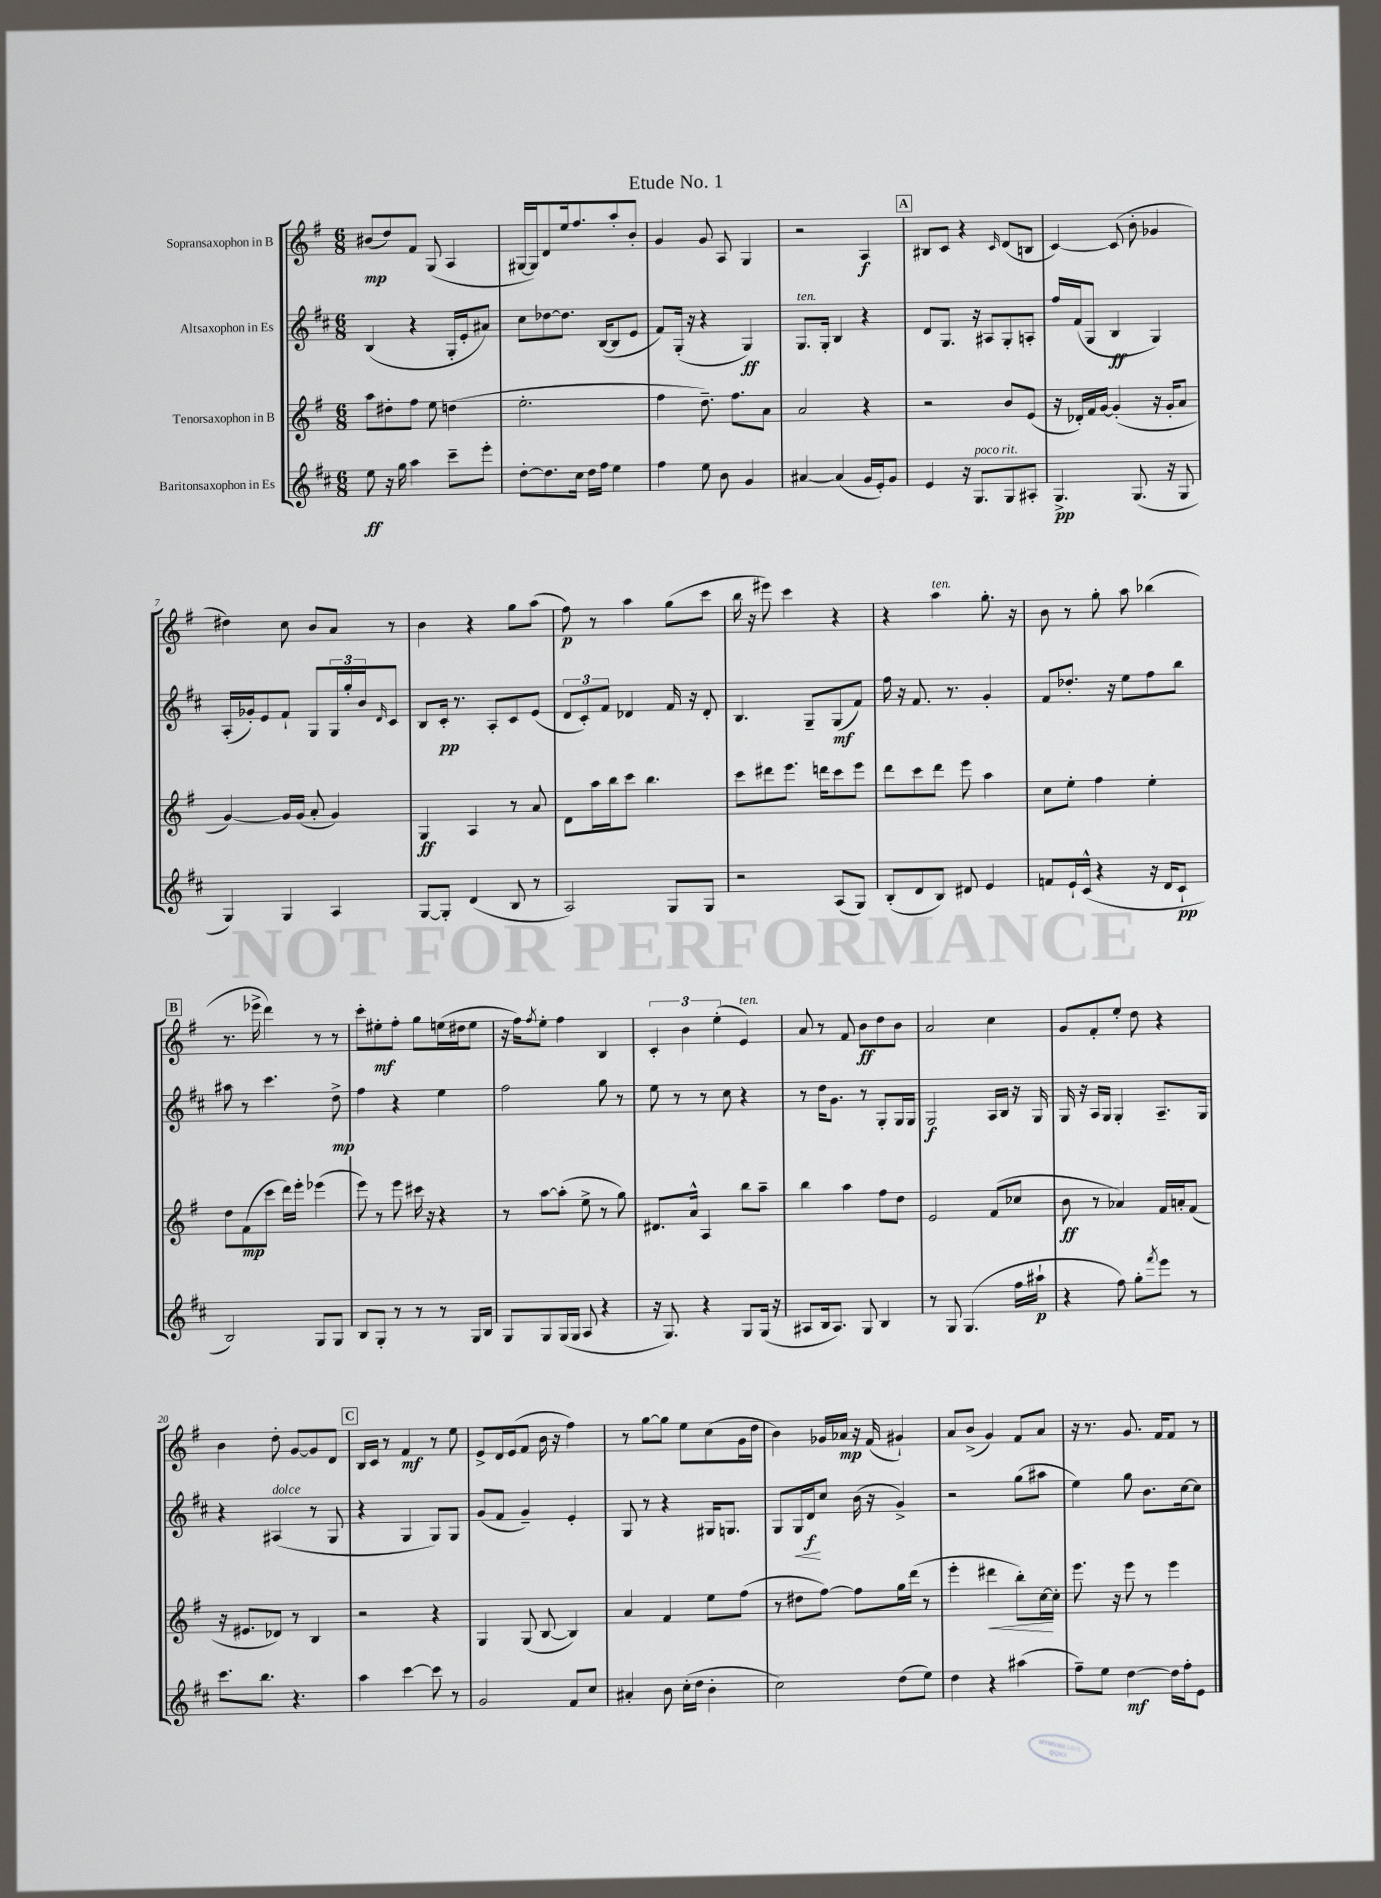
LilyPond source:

\header { title = "Etude No. 1" }
<<
\new StaffGroup <<
\new Staff = "s0" \with { instrumentName = "Sopransaxophon in B" } {
    \clef treble \key g \major \numericTimeSignature \time 6/8
    bis'8\mp( d''8) fis'8 g8( a4 |
    gis16~ gis16) d'8 e''16 fis''8. a''8-. b'8-. |
    g'4 g'8 a8 g4 |
    r2 a4\f |
    \mark \markup { \box "A" } bis8 c'8 r4 \grace { c'16 } d'8( b8 |
    c'4~) c'8( b'8-. ges'4 |
    dis''4) c''8 b'8 a'8 r8 |
    b'4 r4 g''8 a''8( |
    fis''8\p) r8 a''4 g''8( c'''8 |
    b''16 r16 eis'''8) c'''4 r4 |
    r4 a''4^\markup { \italic "ten." } g''8.-. r16 |
    b'8 r8 g''8-. a''8 bes''4( |
    \mark \markup { \box "B" } r8. ees'''16-> d'''4) r8 r8 |
    c'''8-. eis''8-.\mf fis''8-. g''8 e''16( dis''16 e''8 |
    r16 fis''16) \acciaccatura { fis''8 } e''8-. fis''4 b4 |
    \tuplet 3/2 { c'4-. b'4 e''4-.( } e'4^\markup { \italic "ten." }) |
    a'8 r8 fis'8 b'8\ff d''8 b'8 |
    a'2 c''4 |
    g'8 fis'8-. e''8-. d''8 r4 |
    b'4 d''8-. g'8~ g'8 d'8 |
    \mark \markup { \box "C" } b16 c'16 r8 fis'4\mf r8 e''8 |
    e'8-> d'16 e'16( fis'8 b'16 r16 fis''4) |
    r8 g''8~ g''8 e''8 c''8( g'16 d''16 |
    b'4) ges'16 aes'16\mp r16 fis'16( gis'4-!) |
    a'8 b'8->( g'4) fis'8 a'8 |
    r16 r8. g'8. fis'16 fis'8 r8 \bar "|." |
}
\new Staff = "s1" \with { instrumentName = "Altsaxophon in Es" } {
    \clef treble \key d \major \numericTimeSignature \time 6/8
    b4( r4 g16-. e'16-. ais'8) |
    cis''8 des''8~ des''8. b16~( b8 e'8 |
    fis'8) g16-.( r16 r4 g4\ff) |
    g8.^\markup { \italic "ten." } g16-. b4 r4 |
    \mark \markup { \box "A" } d'8 g8. r16 ais8 g8-. a8-. |
    fis''16 fis'16( g8 b4\ff g4) |
    a16-.( ges'16-.) e'8 fis'8-! g8 \tuplet 3/2 { g16 g''16-. b'16 } \grace { d'16 } cis'8 |
    b8 cis'16-.\pp r8. a8-. cis'8 e'8( |
    \tuplet 3/2 { d'8 cis'8-.) fis'8 } des'4 fis'16 r16 des'8-. |
    b4. g8-- g8\mf( fis'8) |
    fis''16 r16 fis'8. r8. g'4-. |
    fis'8 des''8.-. r16 e''8 fis''8 b''8 |
    \mark \markup { \box "B" } ais''8 r8 cis'''4. d''8->\mp |
    fis''4 r4 e''4 |
    fis''2 g''8 r8 |
    e''8 r8 r8 cis''8 r4 |
    r8 d''16 g'8. r8 g8-. g16 g16 |
    g2\f a16 b16 r16 g16 |
    g16 r16 a16 g16 g4-. a8.-- g16 |
    r4 ais4^\markup { \italic "dolce" }( r8 g8 |
    \mark \markup { \box "C" } r4 g4 g8) g8 |
    g'8( fis'8 g'4--) e'4-. |
    g8 r8 r4 gis16 g8. |
    g8 g16\< d'16\f\! cis''8 b'16( r16 g'4->) |
    r2 g''8( ais''8 |
    e''4) g''8 b'8. cis''16~ cis''8 \bar "|." |
}
\new Staff = "s2" \with { instrumentName = "Tenorsaxophon in B" } {
    \clef treble \key g \major \numericTimeSignature \time 6/8
    a''8 dis''8-. fis''8 e''8 d''4( |
    e''2.-. |
    fis''4 d''8.--) fis''8. a'8 |
    a'2 r4 |
    \mark \markup { \box "A" } r2 b'8 e'8( |
    r16 des'16-.) fis'16 g'16~ g'4-.( r16 g'16-. a'8 |
    g'4~) g'16 g'16( a'8-. g'4) |
    g4\ff a4 r8 a'8 |
    d'8 a''16 b''16 c'''8 b''4. |
    c'''8 dis'''8 e'''8. d'''16 c'''8 e'''8 |
    d'''8 c'''8 d'''8 e'''8 a''4 |
    c''8 e''8-. fis''4 e''4-. |
    \mark \markup { \box "B" } d''8 fis'8\mp( c'''8 d'''16) e'''16-. ees'''4( |
    e'''8) r8 e'''8 cis'''16 r16 r4 |
    r8 a''8~ a''8-.( e''8-> r8 g''8) |
    dis'8. a'16-^ a4 b''8 a''8-- |
    b''4 a''4 fis''8 d''8 |
    e'2 fis'8( ces''8 |
    b'8\ff r8 aes'4) fis'16 a'16-. fis'8( |
    r16 eis'8. des'8) r8 b4 |
    \mark \markup { \box "C" } r2 r4 |
    g4 g8( b8~ b4) |
    a'4 fis'4 e''8 fis''8( |
    r8 dis''8 fis''8~) fis''8 g''16 d'''16( r8 |
    e'''4-. dis'''4\< b''8-.) c''16~\! c''16-. |
    e'''8. r16 e'''8 r8 e'''4 \bar "|." |
}
\new Staff = "s3" \with { instrumentName = "Baritonsaxophon in Es" } {
    \clef treble \key d \major \numericTimeSignature \time 6/8
    e''8\ff r16 g''16 a''4 cis'''8-- e'''8-. |
    d''8~-. d''8. cis''16 d''16 fis''16 e''4 |
    fis''4 e''8 b'8 g'4 |
    ais'4~ ais'4( g'16 e'16-.) g'8 |
    \mark \markup { \box "A" } e'4 r16 g8.^\markup { \italic "poco rit." } g8 ais8-. |
    g4.->\pp g8.( r16 g8 |
    g4) g4 a4 |
    g8~ g8-. d'4( b8 r8 |
    a2) g8 g8 |
    r2 a8( g8) |
    b8-.( d'8 b8) dis'8 e'4 |
    f'8 e'16-! cis'16-^( r4 r16 d'16 cis'8-!\pp |
    \mark \markup { \box "B" } b2) g8 g8 |
    b8 g8-. r8 r8 r8 g16 b16 |
    g8 g8 g16( g16 a8 r4 |
    r16 g8.) r4 g8 g16( r16 |
    ais8 b16 ais8.) g8 b4 |
    r8 g8 g4.( fis''16 ais''16-!\p |
    r4 fis''8) g''8-. \acciaccatura { fis'''8 } e'''8 r8 |
    cis'''8. b''8. r4. |
    \mark \markup { \box "C" } a''4 cis'''4~ cis'''8 r8 |
    g'2 fis'8 cis''8 |
    ais'4-. b'8 cis''16-.( d''16 b'4-. |
    cis''2) d''8( e''8) |
    d''4 r4 ais''4( |
    fis''8--) e''8 d''4~\mf d''16 fis''16-. e'8 \bar "|." |
}
>>
>>
